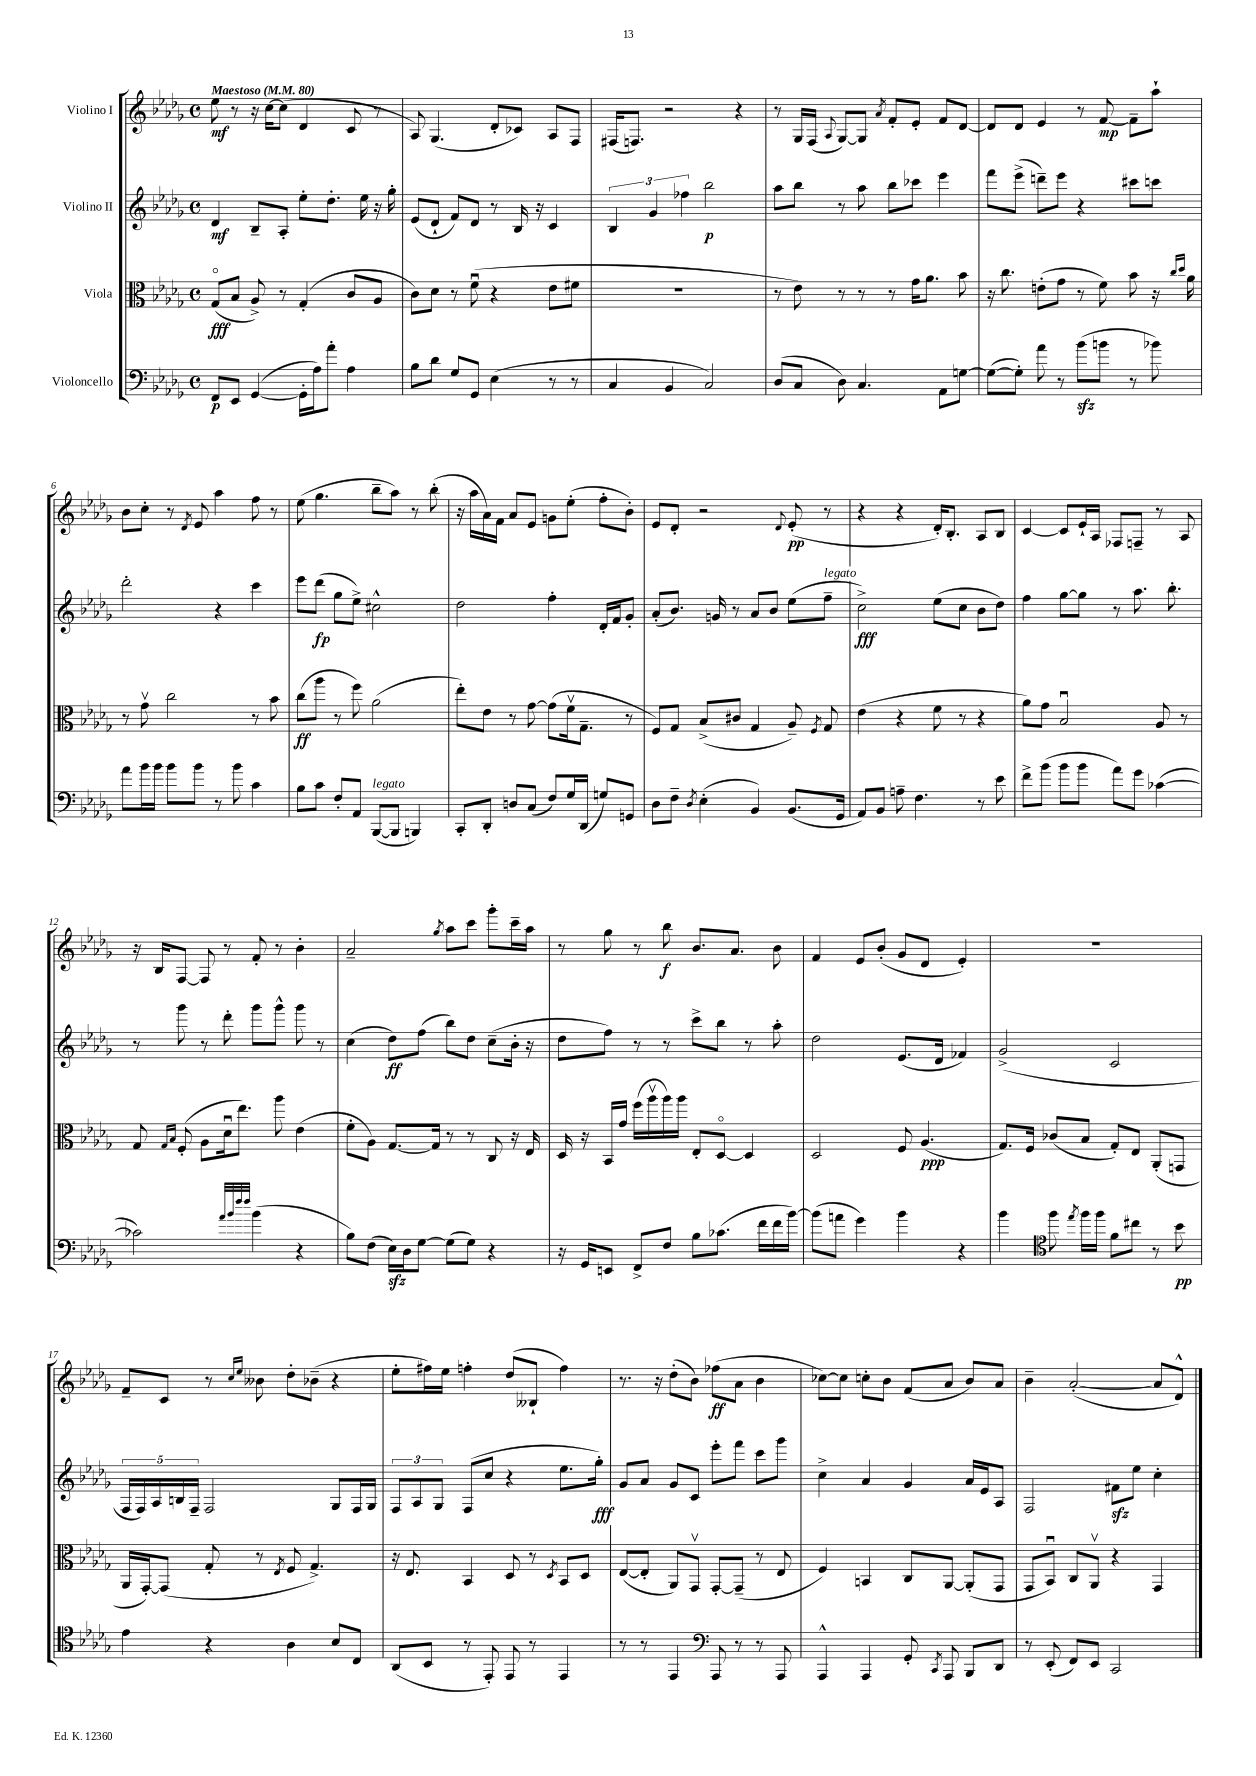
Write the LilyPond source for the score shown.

<<
\new StaffGroup <<
\new Staff = "s0" \with { instrumentName = "Violino I" } {
    \clef treble \key des \major \defaultTimeSignature \time 4/4 \tempo "Maestoso" 4 = 80
    \autoBeamOff ees''8\mf r8 r16 c''16[~ c''8]( des'4 c'8 r8 |
    aes8) ges4.( des'8[-. ces'8]) aes8[ f8] |
    fis16[( f8.]) r2 r4 |
    r8 ges16[ f16]( \appoggiatura { aes8 } ges8[~) ges8] \acciaccatura { aes'8 } f'8[-. ees'8]-. f'8[ des'8]~ |
    des'8[ des'8] ees'4 r8 f'8~\mp f'8[-- aes''8]-! |
    bes'8[ c''8]-. r8 \acciaccatura { des'8 } ees'8 aes''4 f''8 r8 |
    ees''8( ges''4. bes''8[-- aes''8]) r8 bes''8-.( |
    r16 aes''16[ aes'16) f'16] aes'8[ ees'8] g'8[ ees''8]-.( f''8[-. bes'8]-.) |
    ees'8[ des'8]-. r2 \appoggiatura { des'8 } ees'8-.\pp( r8 |
    r4 r4 des'16[-.) bes8.]-. aes8[ bes8] |
    c'4~ c'8[ ees'16-! aes16] fes8[ f8]-- r8 aes8 |
    r16 bes16[ f8]~ f8 r8 f'8-. r8 bes'4-. |
    aes'2-- \acciaccatura { ges''8 } aes''8[ c'''8] ges'''8[-. c'''16-- aes''16] |
    r8 ges''8 r8 bes''8\f bes'8.[ aes'8.] bes'8 |
    f'4 ees'8[ bes'8]-.( ges'8[ des'8] ees'4-.) |
    R1 |
    f'8[-- c'8] r8 \grace { c''16[ ees''16] } beses'8 des''8[-. bes'8]--( r4 |
    ees''8[-. fis''16) ees''16] f''4-. des''8[( beses8]-! f''4) |
    r8. r16 des''8[-.( bes'8]) fes''8[\ff( aes'8] bes'4 |
    ces''8[~) ces''8] c''8[-. bes'8] f'8[( aes'8] bes'8[) aes'8] |
    bes'4-- aes'2~-.( aes'8[ des'8]-^) \bar "|." |
}
\new Staff = "s1" \with { instrumentName = "Violino II" } {
    \clef treble \key des \major \defaultTimeSignature \time 4/4
    \autoBeamOff des'4\mf bes8[-- aes8]-. ees''8[-. des''8.]-. ees''16 r16 ges''16-. |
    ees'8[( des'8]-! f'8[) des'8] r8 bes16 r16 c'4 |
    \tuplet 3/2 { bes4 ges'4 fes''4 } bes''2\p |
    aes''8[ bes''8] r8 aes''8 bes''8[ ces'''8] ees'''4 |
    f'''8[ ees'''8]->( d'''8[--) ees'''8] r4 cis'''8[ c'''8] |
    des'''2-. r4 c'''4 |
    ees'''8[ des'''8]\fp( ges''8[ ees''8]->) cis''2-^ |
    des''2 f''4-. des'16[-. f'16 ges'8]-. |
    aes'8[-.( bes'8.]) g'16 r8 aes'8[ bes'8] ees''8[( f''8]--^\markup { \italic "legato" } |
    c''2->\fff) ees''8[( c''8] bes'8[ des''8]) |
    f''4 ges''8[~ ges''8] r8 aes''8. bes''8.-. |
    r8 ges'''8 r8 des'''8-. ges'''8[ ges'''8]-^ ges'''8 r8 |
    c''4( des''8[\ff) f''8]( bes''8[) des''8] c''8[--( bes'16]-. r16 |
    des''8[ f''8]) r8 r8 c'''8[-> bes''8] r8 aes''8-. |
    des''2 ees'8.[( des'16] fes'4) |
    ges'2->( c'2 |
    \tuplet 5/4 { f16[ f16) aes16 b16 f16]-- } f2 ges8[ f16 ges16] |
    \tuplet 3/2 { f8[ aes8 ges8] } f8[( c''8] r4 ees''8.[ ges''16]-.\fff) |
    ges'8[ aes'8] ges'8[ c'8] ees'''8[-. f'''8] c'''8[ ges'''8] |
    c''4-> aes'4 ges'4 aes'16[ ees'16 aes8] |
    f2 fis'8[\sfz ees''8] c''4-. \bar "|." |
}
\new Staff = "s2" \with { instrumentName = "Viola" } {
    \clef alto \key des \major \defaultTimeSignature \time 4/4
    \autoBeamOff ges8[\flageolet\fff( bes8] aes8->) r8 ges4-.( c'8[ aes8] |
    c'8[) des'8] r8 f'8\downbow( r4 ees'8[ fis'8] |
    R1 |
    r8 ees'8) r8 r8 r8 ges'16[ aes'8.] bes'8 |
    r16 c''8. e'8[-.( ges'8] r8 f'8) bes'8 r16 \grace { c''16[ des''16] } aes'16 |
    r8 ges'8\upbow c''2 r8 bes'8 |
    c''8[\ff( aes''8] r8 f''8) aes'2( |
    ees''8[-.) ees'8] r8 ges'8~ ges'8[( f'16\upbow ges8.]-- r8 |
    f8[) ges8] bes8[->( cis'8] ges4 aes8--) \acciaccatura { f8 } ges8 |
    ees'4( r4 f'8 r8 r4 |
    aes'8[) ges'8] bes2\downbow aes8 r8 |
    ges8 \grace { ges16[ bes16] } f8-.( aes8[ des'16\downbow ees''8.]) aes''8 ees'4( |
    f'8[-. aes8]) ges8.[~ ges16] r8 r8 c8 r16 ees16 |
    des16 r16 bes,16[ ges'16] f''16[( aes''16\upbow aes''16) aes''16] ees8[-. des8]~\flageolet des4 |
    des2 f8 aes4.\ppp( |
    ges8.[) f16] ces'8[( bes8] ges8[-.) ees8] aes,8[-.( g,8] |
    aes,16[ ges,16~-.) ges,8]( ges8-. r8 \acciaccatura { ees8 } f8 ges4.->) |
    r16 ees8. bes,4 des8 r8 \acciaccatura { des8 } bes,8[ des8] |
    ees8[~( ees8]-. aes,8[) ges,8]\upbow ges,8[~-. ges,8]--( r8 ees8 |
    f4) b,4 c8[ aes,8]~ aes,8[-.( ges,8] |
    ges,8[ bes,8]\downbow) c8[ aes,8]\upbow r4 ges,4 \bar "|." |
}
\new Staff = "s3" \with { instrumentName = "Violoncello" } {
    \clef bass \key des \major \defaultTimeSignature \time 4/4
    \autoBeamOff f,8[\p ees,8] ges,4~( ges,16[-. aes16) aes'8]-. aes4 |
    bes8[ des'8] ges8[ ges,8] ees4( r8 r8 |
    c4 bes,4 c2) |
    des8[( c8] des8) c4. aes,8[ g8]~ |
    g8[~( g8]-.) aes'8 r8 bes'8[\sfz( b'8] r8 bes'8) |
    aes'8[ bes'16 bes'16] bes'8[ bes'8] r8 bes'8 c'4 |
    bes8[ c'8] f8[-. aes,8] bes,,8[~^\markup { \italic "legato" }( bes,,8] b,,4) |
    c,8[-. des,8]-. d8[ c8]( f8[) ges16 des,16]( g8[) g,8] |
    des8[ f8]-- \acciaccatura { des8 } ees4-.( bes,4) bes,8.[( ges,16] |
    aes,8[) bes,8] a8-- f4. r8 ees'8 |
    f'8[-> bes'8]( bes'8[ bes'8] aes'8[) ges'8] ces'4~( |
    ces'2) \grace { aes'32[ bes'32 f''32 f''32] } bes'4( r4 |
    bes8[) f8]( ees16[\sfz) des16 ges8]~ ges8[( ges8]) r4 |
    r16 ges,16[ e,8] f,8[-> f8] bes8[ ces'8.]( f'16[ f'16 bes'16]~) |
    bes'8[( a'8] ges'4) bes'4 r4 |
    bes'4 \clef tenor f''8 \acciaccatura { ees''8 } f''16[ f''16] f'8[ cis''8] r8 bes'8\pp |
    ees'4 r4 aes4 bes8[ c8] |
    aes,8[( bes,8] r8 ees,8-.) ees,8 r8 ees,4 |
    r8 r8 ees,4 \clef bass aes,,8 r8 r8 aes,,8 |
    aes,,4-^ aes,,4 ges,8-. \acciaccatura { c,8 } aes,,8 bes,,8[ des,8] |
    r8 ees,8-.( f,8[) ees,8] c,2 \bar "|." |
}
>>
>>
